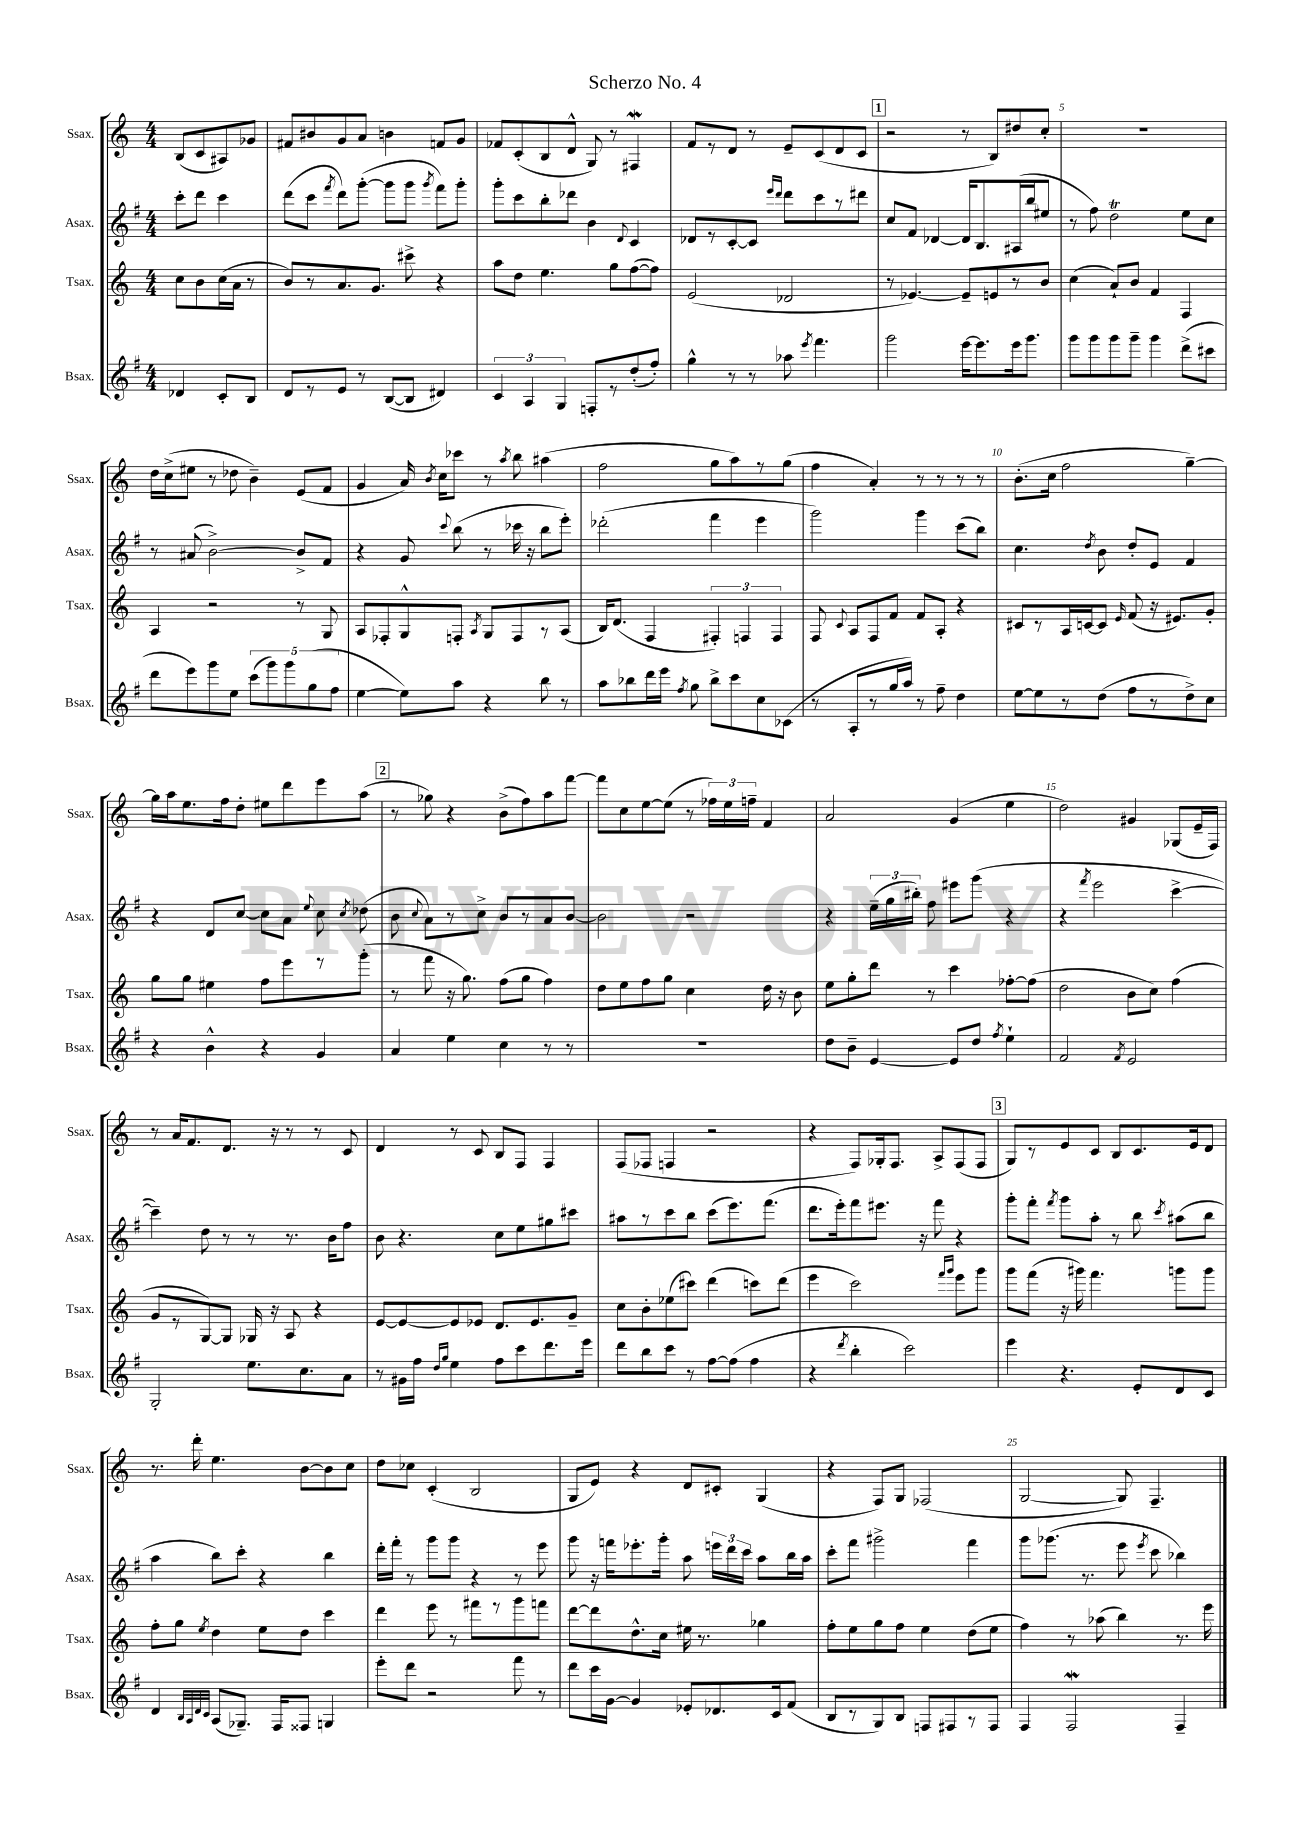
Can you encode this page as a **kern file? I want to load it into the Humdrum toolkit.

**kern	**kern	**kern	**kern
*part4	*part3	*part2	*part1
*staff4	*staff3	*staff2	*staff1
*I"Bsax.	*I"Tsax.	*I"Asax.	*I"Ssax.
*I'Bsax.	*I'Tsax.	*I'Asax.	*I'Ssax.
*clefG2	*clefG2	*clefG2	*clefG2
*k[f#]	*k[]	*k[f#]	*k[]
*M4/4	*M4/4	*M4/4	*M4/4
=	=	=	=
4d-X/	8cc\L	8ccc'\L	(8B/L
.	8b\	8ddd\J	8c/
8c'/L	(16cc\L	4ccc\	8A#X/)
.	16a\JJ	.	.
8B/J	8r	.	8g-X/J
=1	=1	=1	=1
8d/L	8b/L)	(8ddd\L	8f#X/L
8r	8r	8ccc\J	8b#X/
.	.	8qfff#/	.
8e/J	8.a/	8ddd\L)	8g/
8r	.	([8ggg'\J	8a/J
.	8.g/J	.	.
([8B/L	.	8ggg\L]	4bn\
8B/J]	8ccc#X^\	8ggg\J	.
.	.	8qggg/	.
4d#X/)	4r	8fff#\L)	8fn/L
.	.	8ggg'\J	8g/J
=2	=2	=2	=2
6c/	8aa\L	8ggg'\L	8f-X/L
.	8dd\J	8ccc\	(8c'/
6A/	.	.	.
.	4.ee\	8bb'\	8B/
6G/	.	.	.
.	.	8ddd-X\J	8d^^/J
8Fn'/L	.	4b\	8G/)
8r	8gg\L	.	8r
.	.	8qqd/	.
(8dd'/	([8ff\	4c/	4F#XW/
8ff#'/J)	8ff\J])	.	.
=3	=3	=3	=3
4gg^^\	(2e/	8d-X/L	8f/L
.	.	8r	8r
8r	.	[8c'/	8d/J
8r	.	8c/J]	8r
.	.	16qqeee/LL	.
.	.	16qqddd/JJ	.
8aa-X\	2d-X/	8ddd\L	8e~/L
8qeee/	.	.	.
4.fff#\	.	8ccc\	(8c/
.	.	8r	8d/
.	.	8ddd#X\J	8c/J
!!LO:REH:place=s1:t=1
=4	=4	=4	=4
2ggg\	8r	8cc/L	2r
.	[4.e-X/)	8f#/J	.
.	.	[4d-X/	.
[16eee\KL	8e-~/L]	16d-/KL]	8r
8.eee\]	.	8.B/	.
.	8en/	.	8B/L)
16eee\k	8r	(16A#X/L	8dd#X/
8.ggg\J	.	16bb/J	.
.	8b/J	8ee#X/J	8cc'/J
=5	=5	=5	=5
8ggg\L	(4cc\	8r	1r
8ggg\	.	8ff#\)	.
8ggg\	8a`/L)	2ddT\	.
8ggg~\J	8b/J	.	.
4ggg\	4f/	.	.
(8ddd^\L	4F/	8ee\L	.
8ccc#X\J	.	8cc\J	.
!!LO:LB:g=z
=6	=6	=6	=6
8ddd\L	4A/	8r	16dd\LL
.	.	.	(16cc^\J
8eee\)	.	(8a#X/	8ee#X\J
8ggg\	2r	[2b^\)	8r
8ee\J	.	.	8dd-X\
(10ccc\L	.	.	4b~\)
10ggg\)	.	.	.
10ggg\	.	.	.
.	8r	8b^/L]	(8e/L
(10gg\	.	.	.
.	8G/	8f#/J	8f/J
10ff#\J	.	.	.
=7	=7	=7	=7
[4ee\	8A/L	4r	4g/
.	8F-X'/	.	.
8ee\L])	8G^^/	8g/	16a/)
.	.	.	8qb/
.	.	.	16cc\KL
.	.	8qqccc/	.
8aa\J	8Fn'/J	(8bb\	8ccc-X\J
.	8qA/	.	.
4r	8G/L	8r	8r
.	.	.	8qaa/
.	8F/	16ccc-X\	8bb\
.	.	16r	.
8bb\	8r	8bb\L	(4aa#X\
8r	(8A/J	8eee'\J)	.
=8	=8	=8	=8
8aa\L	16B/KL)	(2ddd-X'\	2ff\
.	(8.d/J	.	.
8bb-X\	.	.	.
16ddd\L	4F/	.	.
16eee\JJ	.	.	.
8qff#/	.	.	.
8gg\	.	.	.
8bb-^\L	6F#X'/)	4fff#\	8gg\L
8ccc\	.	.	8aa\)
.	6Fn/	.	.
8cc\	.	4eee\	8r
.	6F/	.	.
(8c-X\J	.	.	(8gg\J
=9	=9	=9	=9
8r	8F/	2ggg\)	4ff\
.	8qqc/	.	.
8A'/L	8A/L	.	.
8r	8F/	.	4a'/)
16gg/L	8f/J	.	.
16aa/JJ)	.	.	.
8r	8f/L	4ggg\	8r
8ff#~\	8A'/J	.	8r
4dd\	4r	(8ccc\L	8r
.	.	8bb\J)	8r
=10	=10	=10	=10
[8ee\L	8c#X/L	4.cc\	(8.b'\L
8ee\]	8r	.	.
.	.	.	16cc\Jk
8r	16A/L	.	2ff\
.	[16cn/J	.	.
.	.	8qdd/	.
(8dd\J	8c/J]	8b\	.
.	16qqe/	.	.
8ff#\L	(8f/	8dd'/L	.
8r	16r	8e/J	.
.	8.e#X/L)	.	.
8dd^\)	.	4f#/	[4gg~\)
8cc\J	8g'/J	.	.
!!LO:LB:g=z
=11	=11	=11	=11
4r	8gg\L	4r	16gg\LL]
.	.	.	16aa\J
.	8gg\J	.	8.ee\
4b^^\	4ee#X\	8d/L	.
.	.	.	16ff\k
.	.	[8cc/J	8dd'\J
4r	8ff\L	8cc\L]	8ee#X\L
.	8eee\	8a\J	8ddd\
.	.	8qqee/	.
4g/	8r	8cc\	8eee\
.	.	8qcc/	.
.	(8ggg'\J	(8dd-X\	(8aa\J
!!LO:REH:place=s1:t=2
=12	=12	=12	=12
4a/	8r	8b\	8r
.	.	8qqcc/	.
.	8fff\	8a\L)	8gg-X\)
4ee\	16r	8r	4r
.	8.gg\)	.	.
.	.	8cc^\J	.
4cc\	(8ff\L	8b/L	(8b^\L
.	8gg\J	8r	8ff\)
8r	4ff\)	8a/	8aa\
8r	.	[8b/J	[8fff\J
=13	=13	=13	=13
1r	8dd\L	2b\]	8fff\L]
.	8ee\	.	8cc\
.	8ff\	.	[8ee\
.	8gg\J	.	(8ee\J]
.	4cc\	2r	8r
.	.	.	24ff-X\LL)
.	.	.	24ee\
.	.	.	24ffn~\JJ
.	16dd\	.	4f/
.	16r	.	.
.	8b\	.	.
=14	=14	=14	=14
8dd\L	8ee\L	4r	2a/
8b~\J	8gg'\	.	.
[4e/	8ddd\J	(24ee~\LL	.
.	.	24gg\	.
.	.	24bb#X'\JJ)	.
.	8r	8ff#\	.
8e/L]	4ccc\	8eee#X\L	(4g/
8dd/J	.	(8ggg\J	.
8qff#/	.	.	.
4ee`\	[8ff-X'\L	4r	4ee\
.	(8ff-\J]	.	.
=15	=15	=15	=15
2f#/	2dd\	4r	2dd\)
.	.	8qfff#/	.
.	.	2eee\	.
8qf#/	.	.	.
2e/	8b\L	.	4g#X/
.	8cc\J)	.	.
.	(4ff\	[4ccc^\	(8G-X/L
.	.	.	16e~/L
.	.	.	16F/JJ)
!!LO:LB:g=z
=16	=16	=16	=16
2G'/	8g/L	4ccc~\])	8r
.	8r	.	16a/KL
.	.	.	8.f/
.	[8G/)	8dd\	.
.	8G/J]	8r	8.d/J
8.ee\L	16G-X/	8r	.
.	16r	.	16r
.	8A/	8.r	8r
8.cc\	.	.	.
.	4r	.	8r
.	.	16b\KL	.
8a\J	.	8ff#\J	8c/
=17	=17	=17	=17
8r	[8e/L	8b\	4d/
16g#X\LL	8e/_	4.r	.
16ff#\JJ	.	.	.
16qqdd/LL	.	.	.
16qqgg/JJ	.	.	.
4ee\	8e/]	.	8r
.	8e-X/J	.	8c/
8ff#\L	8.d/L	8cc\L	8B/L
8ccc\	.	8ee\	8F/J
.	8.e-/	.	.
8.ddd\	.	8gg#X\	4F/
.	8g~/J	8ccc#X\J	.
16eee\Jk	.	.	.
=18	=18	=18	=18
8ddd\L	8cc\L	8aa#X\L	(8F/L
8bb\	8b'\	8r	8F-X/J
8ccc\J	(8ee-X\	8ccc\	4Fn/
8r	8ccc#X\J)	8bb\J	.
[8ff#\L	(4ddd\	(8ccc\L	2r
(8ff#\J]	.	8.eee\)	.
4ff#\	8cccn\L)	.	.
.	.	(8.fff#\J	.
.	(8ddd\J	.	.
=19	=19	=19	=19
4r	4eee\	8.ddd\L	4r
.	.	16eee'\k)	.
8qddd/	.	.	.
4bb'\	2ccc\)	8fff#\	8F/L)
.	.	8.eee#X\J	16G-X'/k
.	.	.	8.F/J
2ccc\)	.	.	.
.	.	16r	.
.	.	8fff#\	8A^/L
.	16qqfff/LL	.	.
.	16qqggg/JJ	.	.
.	8eee\L	4r	(8F/
.	8ggg\J	.	8F/J
!!LO:REH:place=s1:t=3
=20	=20	=20	=20
4eee\	8ggg\L	8ggg'\L	8G/L)
.	(8fff\J	8fff#'\J	8r
.	.	8qfff#/	.
4.r	16r	8ggg\L	8e/
.	16ggg#X\)	.	.
.	4.fff\	8aa'\J	8c/J
.	.	8r	8B/L
8e'/L	.	8bb\	8.c/
.	.	8qccc/	.
8d/	8gggn\L	(8aa#X\L	.
.	.	.	16e/k
8c/J	8ggg\J	8bb\J	8d/J
!!LO:LB:g=z
=21	=21	=21	=21
4d/	8ff'\L	4aa\	8.r
.	8gg\J	.	.
.	.	.	16ddd'\
32qqB/LLL	.	.	.
32qqA/	.	.	.
32qqd/	.	.	.
32qqc/JJJ	8qee/	.	.
(8A/L	4dd\	8bb\L)	4.ee\
8.G-X~/J)	.	8ccc'\J	.
.	8ee\L	4r	.
16F#/KL	.	.	.
8F##X/J	8dd\J	.	[8b\L
4Gn/	4ccc\	4bb\	8b\]
.	.	.	8cc\J
=22	=22	=22	=22
8eee'\L	4ddd\	16ddd'\LL	8dd\L
.	.	16fff#'\JJ	.
8ddd\J	.	8r	8cc-X\J
2r	8eee\	8ggg\L	(4c'/
.	8r	8ggg\J	.
.	8fff#X\L	4r	2B/
.	8r	.	.
8fff#\	8ggg\	8r	.
8r	8fffn\J	8eee\	.
=23	=23	=23	=23
8ddd\L	[8ddd\L	8ggg\	8G/L
16ccc\L	8ddd\]	16r	8e/J)
[16g\JJ	.	16fffn\KL	.
4g/]	8.dd^^\	8.eee-X'\	4r
.	16cc\Jk	16ggg'\Jk	.
8e-X'/L	16ee#X\	8aa\	8d/L
.	8.r	.	.
8.d-X/	.	24eeen\LL	8c#X'/J
.	.	24ddd\	.
.	.	24ccc\JJ	.
.	4gg-X\	8aa\L	(4G/
16c/k	.	.	.
(8f#/J	.	16bb\L	.
.	.	16aa\JJ	.
=24	=24	=24	=24
8B/L	8ff'\L	8ccc'\L	4r
8r	8ee\	8fff#\J	.
8G/)	8gg\	2ggg#X^\	8F/L)
8B/J	8ff\J	.	8G/J
8Fn/L	4ee\	.	(2F-X/
8F#X/	.	.	.
8r	(8dd\L	4fff#\	.
8F#/J	8ee\J	.	.
=25	=25	=25	=25
4F#/	4ff\)	8ggg\L	[2G/
.	.	(8.ggg-X\J	.
2F#W/	8r	.	.
.	.	8.r	.
.	(8aa-X\	.	.
.	4bb\)	8eee\	8G/])
.	.	8qeee/	.
.	.	8ccc\	4.F~/
4F#~/	8.r	4bb-X\)	.
.	16eee\	.	.
==	==	==	==
*-	*-	*-	*-
